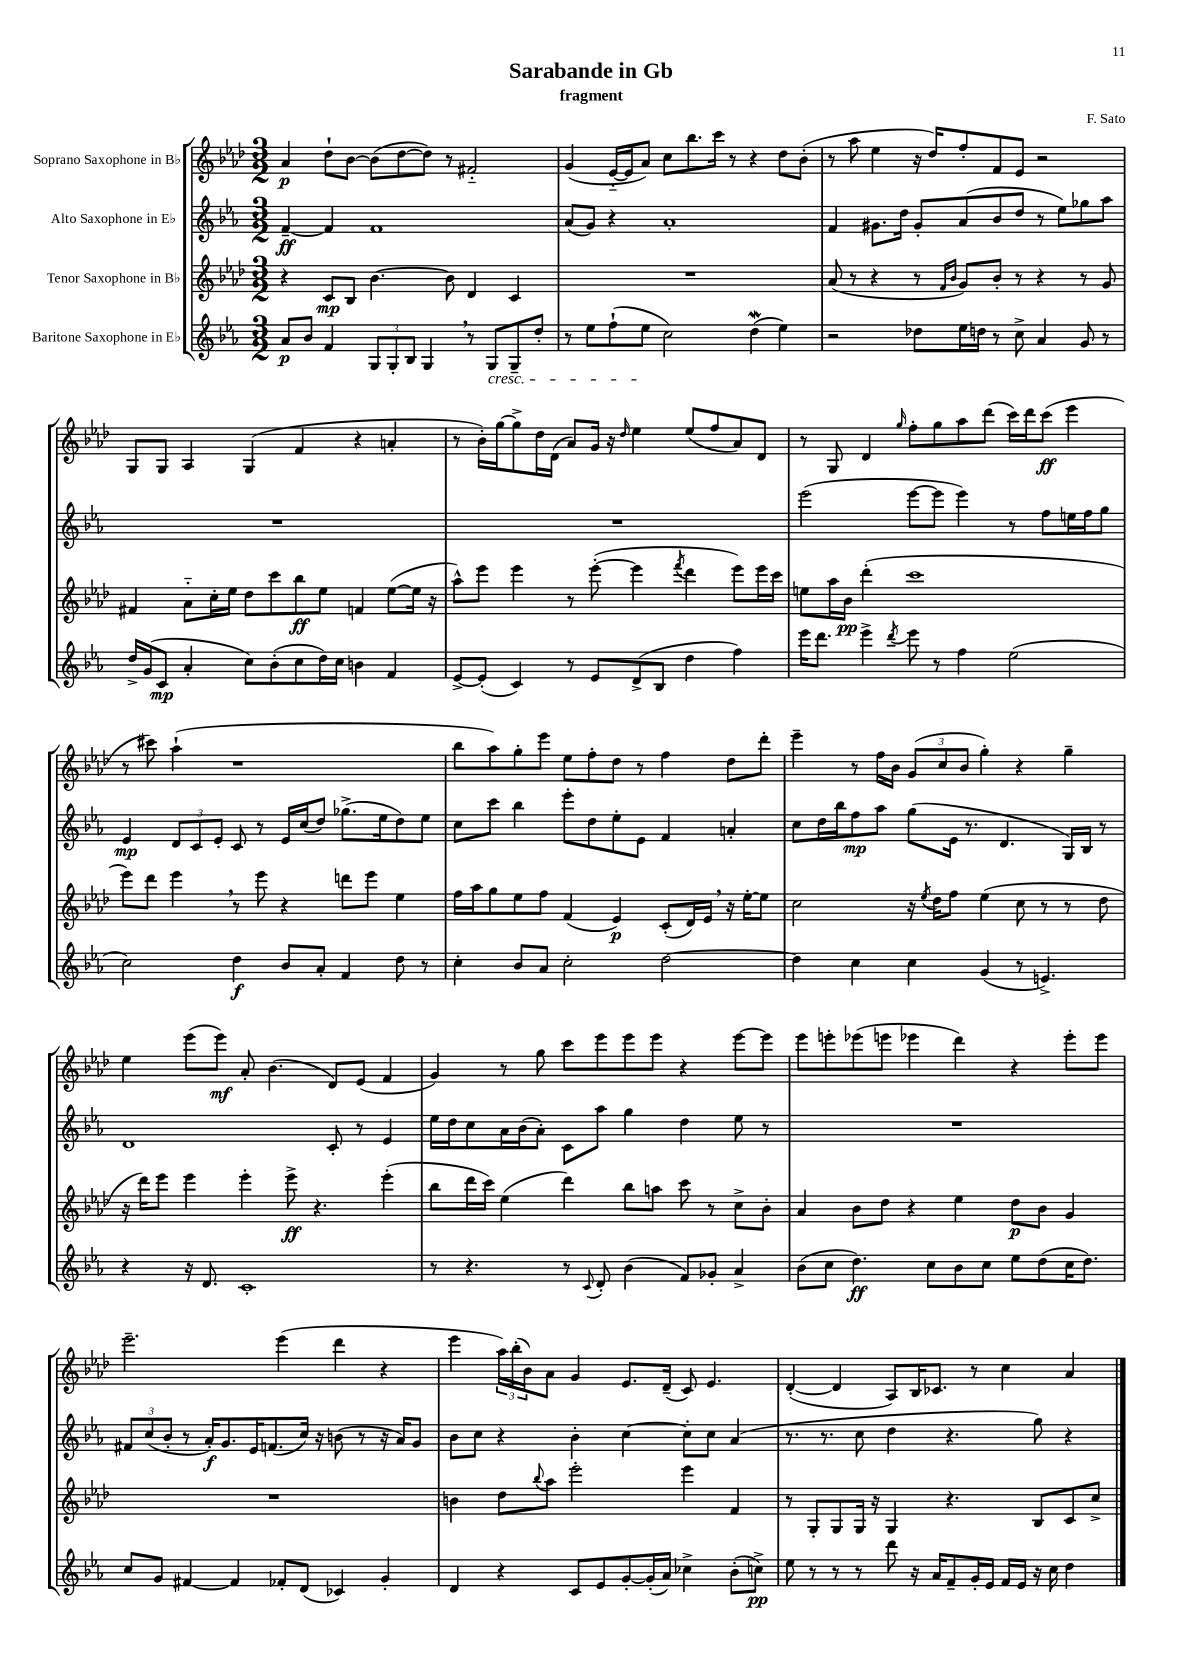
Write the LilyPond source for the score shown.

\header { title = "Sarabande in Gb" composer = "F. Sato" subtitle = "fragment" }
<<
\new StaffGroup <<
\new Staff = "s0" \with { instrumentName = "Soprano Saxophone in Bb" } {
    \clef treble \key aes \major \numericTimeSignature \time 3/2
    aes'4\p des''8-! bes'8~ bes'8( des''8~ des''8) r8 fis'2-_ |
    g'4( ees'16~-_ ees'16 aes'8) c''8 bes''8. c'''16 r8 r4 des''8 bes'8-.( |
    r8 aes''8 ees''4 r16 des''16) f''8-. f'8 ees'8 r2 |
    g8 g8 aes4 g4( f'4 r4 a'4-. |
    r8 bes'16-.) g''16~ g''8-> des''16 des'16( aes'8) g'16 r16 \grace { des''16 } ees''4 ees''8( f''8 aes'8) des'8 |
    r8 g8 des'4 \grace { g''16 } f''8-. g''8 aes''8 des'''8( c'''16) des'''16 c'''8\ff( ees'''4 |
    r8 cis'''8) aes''4-!( r1 |
    bes''8 aes''8) g''8-. ees'''8 ees''8 f''8-. des''8 r8 f''4 des''8 des'''8-. |
    ees'''4-- r8 f''16 bes'16 \tuplet 3/2 { g'8( c''8 bes'8 } g''4-.) r4 g''4-- |
    ees''4 ees'''8( ees'''8\mf) aes'8-. bes'4.( des'8) ees'8( f'4 |
    g'4) r8 g''8 c'''8 ees'''8 ees'''8 ees'''8 r4 ees'''8~ ees'''8 |
    ees'''8 e'''8-. ees'''8( e'''8 ees'''4 des'''4) r4 ees'''8-. ees'''8 |
    ees'''2.-- ees'''4( des'''4 r4 |
    ees'''4 \tuplet 3/2 { aes''16) bes''16-.( bes'16) } aes'8 g'4 ees'8. des'16--( c'8) ees'4. |
    des'4~-.( des'4 aes8) bes16 ces'8. r8 c''4 aes'4 \bar "|." |
}
\new Staff = "s1" \with { instrumentName = "Alto Saxophone in Eb" } {
    \clef treble \key ees \major \numericTimeSignature \time 3/2
    f'4~--\ff f'4 f'1 |
    aes'8( g'8) r4 aes'1-. |
    f'4 gis'8. d''16 gis'8-. aes'8( bes'8 d''8 r8 ees''8) ges''8 aes''8 |
    R1. |
    R1. |
    ees'''2( ees'''8~ ees'''8 ees'''4) r8 f''8 e''16 f''16 g''8 |
    ees'4\mp \tuplet 3/2 { d'8 c'8 ees'8-. } c'8 r8 ees'16 c''16( d''8) ges''8.->( ees''16 d''8) ees''8 |
    c''8 c'''8 bes''4 ees'''8-. d''8 ees''8-. ees'8 f'4 a'4-. |
    c''8 d''16 bes''16 f''8\mp aes''8 g''8( ees'16 r8. d'4. g16) bes16 r8 |
    d'1 c'8-. r8 ees'4 |
    ees''16 d''16 c''8 aes'16 bes'16( aes'8-.) c'8 aes''8 g''4 d''4 ees''8 r8 |
    R1. |
    \tuplet 3/2 { fis'8 c''8( bes'8-. } r8 aes'16-.\f) g'8. ees'16 f'8.( c''16) r16 b'8( r8 r16 aes'16) g'8 |
    bes'8 c''8 r4 bes'4-. c''4~ c''8-. c''8 aes'4( |
    r8. r8. c''8 d''4 r4. g''8) r4 \bar "|." |
}
\new Staff = "s2" \with { instrumentName = "Tenor Saxophone in Bb" } {
    \clef treble \key aes \major \numericTimeSignature \time 3/2
    r4 c'8\mp bes8 bes'4.~ bes'8 des'4 c'4 |
    R1. |
    aes'8( r8 r4 r8 \grace { f'16 bes'16 } g'8) bes'8-. r8 r4 r8 g'8 |
    fis'4 aes'8-_ c''16-. ees''16 des''8 c'''8 bes''8\ff ees''8 f'4 ees''8~( ees''16 r16 |
    aes''8-^) ees'''8 ees'''4 r8 ees'''8~-.( ees'''4 \acciaccatura { f'''8 } des'''4 ees'''8) ees'''16 c'''16 |
    e''8 aes''16 bes'16\pp des'''4-.( c'''1 |
    ees'''8) des'''8 ees'''4 \breathe r8 ees'''8 r4 d'''8 ees'''8 ees''4 |
    f''16 aes''16 g''8 ees''8 f''8 f'4( ees'4\p) c'8-.( des'16) ees'16 \breathe r16 ees''16~-. ees''8 |
    c''2 r16 \acciaccatura { ees''8 } des''16 f''8 ees''4( c''8 r8 r8 des''8 |
    r16 des'''16) ees'''8 ees'''4 ees'''4-. ees'''8->\ff r4. ees'''4-.( |
    bes''8 des'''16 c'''16) ees''4( des'''4) bes''8 a''8 c'''8 r8 c''8-> bes'8-. |
    aes'4 bes'8 des''8 r4 ees''4 des''8\p bes'8 g'4 |
    R1. |
    b'4 des''8 \appoggiatura { bes''8 } aes''8 ees'''2-. ees'''4 f'4 |
    r8 g8-. g8 g16 r16 g4 r4. bes8 c'8 c''8-> \bar "|." |
}
\new Staff = "s3" \with { instrumentName = "Baritone Saxophone in Eb" } {
    \clef treble \key ees \major \numericTimeSignature \time 3/2
    aes'8\p bes'8 f'4 \tuplet 3/2 { g8 g8-. bes8 } g4 \breathe r8 g8\cresc g8-- d''8-. |
    r8 ees''8 f''8-!( ees''8\! c''2) d''4\mordent( ees''4) |
    r2 des''8 ees''16 d''16 r8 c''8-> aes'4 g'8 r8 |
    d''16-> g'16( c'8\mp aes'4-. c''8) bes'8-.( c''8 d''16) c''16 b'4 f'4 |
    ees'8~-> ees'8-.( c'4) r8 ees'8 d'8->( bes8 d''4 f''4) |
    ees'''16 d'''8. ees'''4-> \acciaccatura { d'''8 } ees'''8 r8 f''4 ees''2( |
    c''2) d''4\f bes'8 aes'8-. f'4 d''8 r8 |
    c''4-. bes'8 aes'8 c''2-. d''2~ |
    d''4 c''4 c''4 g'4( r8 e'4.->) |
    r4 r16 d'8. c'1-. |
    r8 r4. r8 \appoggiatura { c'8 } d'8-. bes'4( f'8) ges'8-. aes'4-> |
    bes'8( c''8 d''4.\ff) c''8 bes'8 c''8 ees''8 d''8( c''16 d''8.) |
    c''8 g'8 fis'4~ fis'4 fes'8-. d'8( ces'4) g'4-. |
    d'4 r4 c'8 ees'8 g'8~-. g'16-.( aes'16) ces''4-> bes'8-.( c''8->\pp) |
    ees''8 r8 r8 r8 d'''8 r16 aes'16 f'8-- g'16-. ees'16 f'16 ees'16 r16 c''16 d''4 \bar "|." |
}
>>
>>
\layout { \context { \Score \remove "Bar_number_engraver" } }
